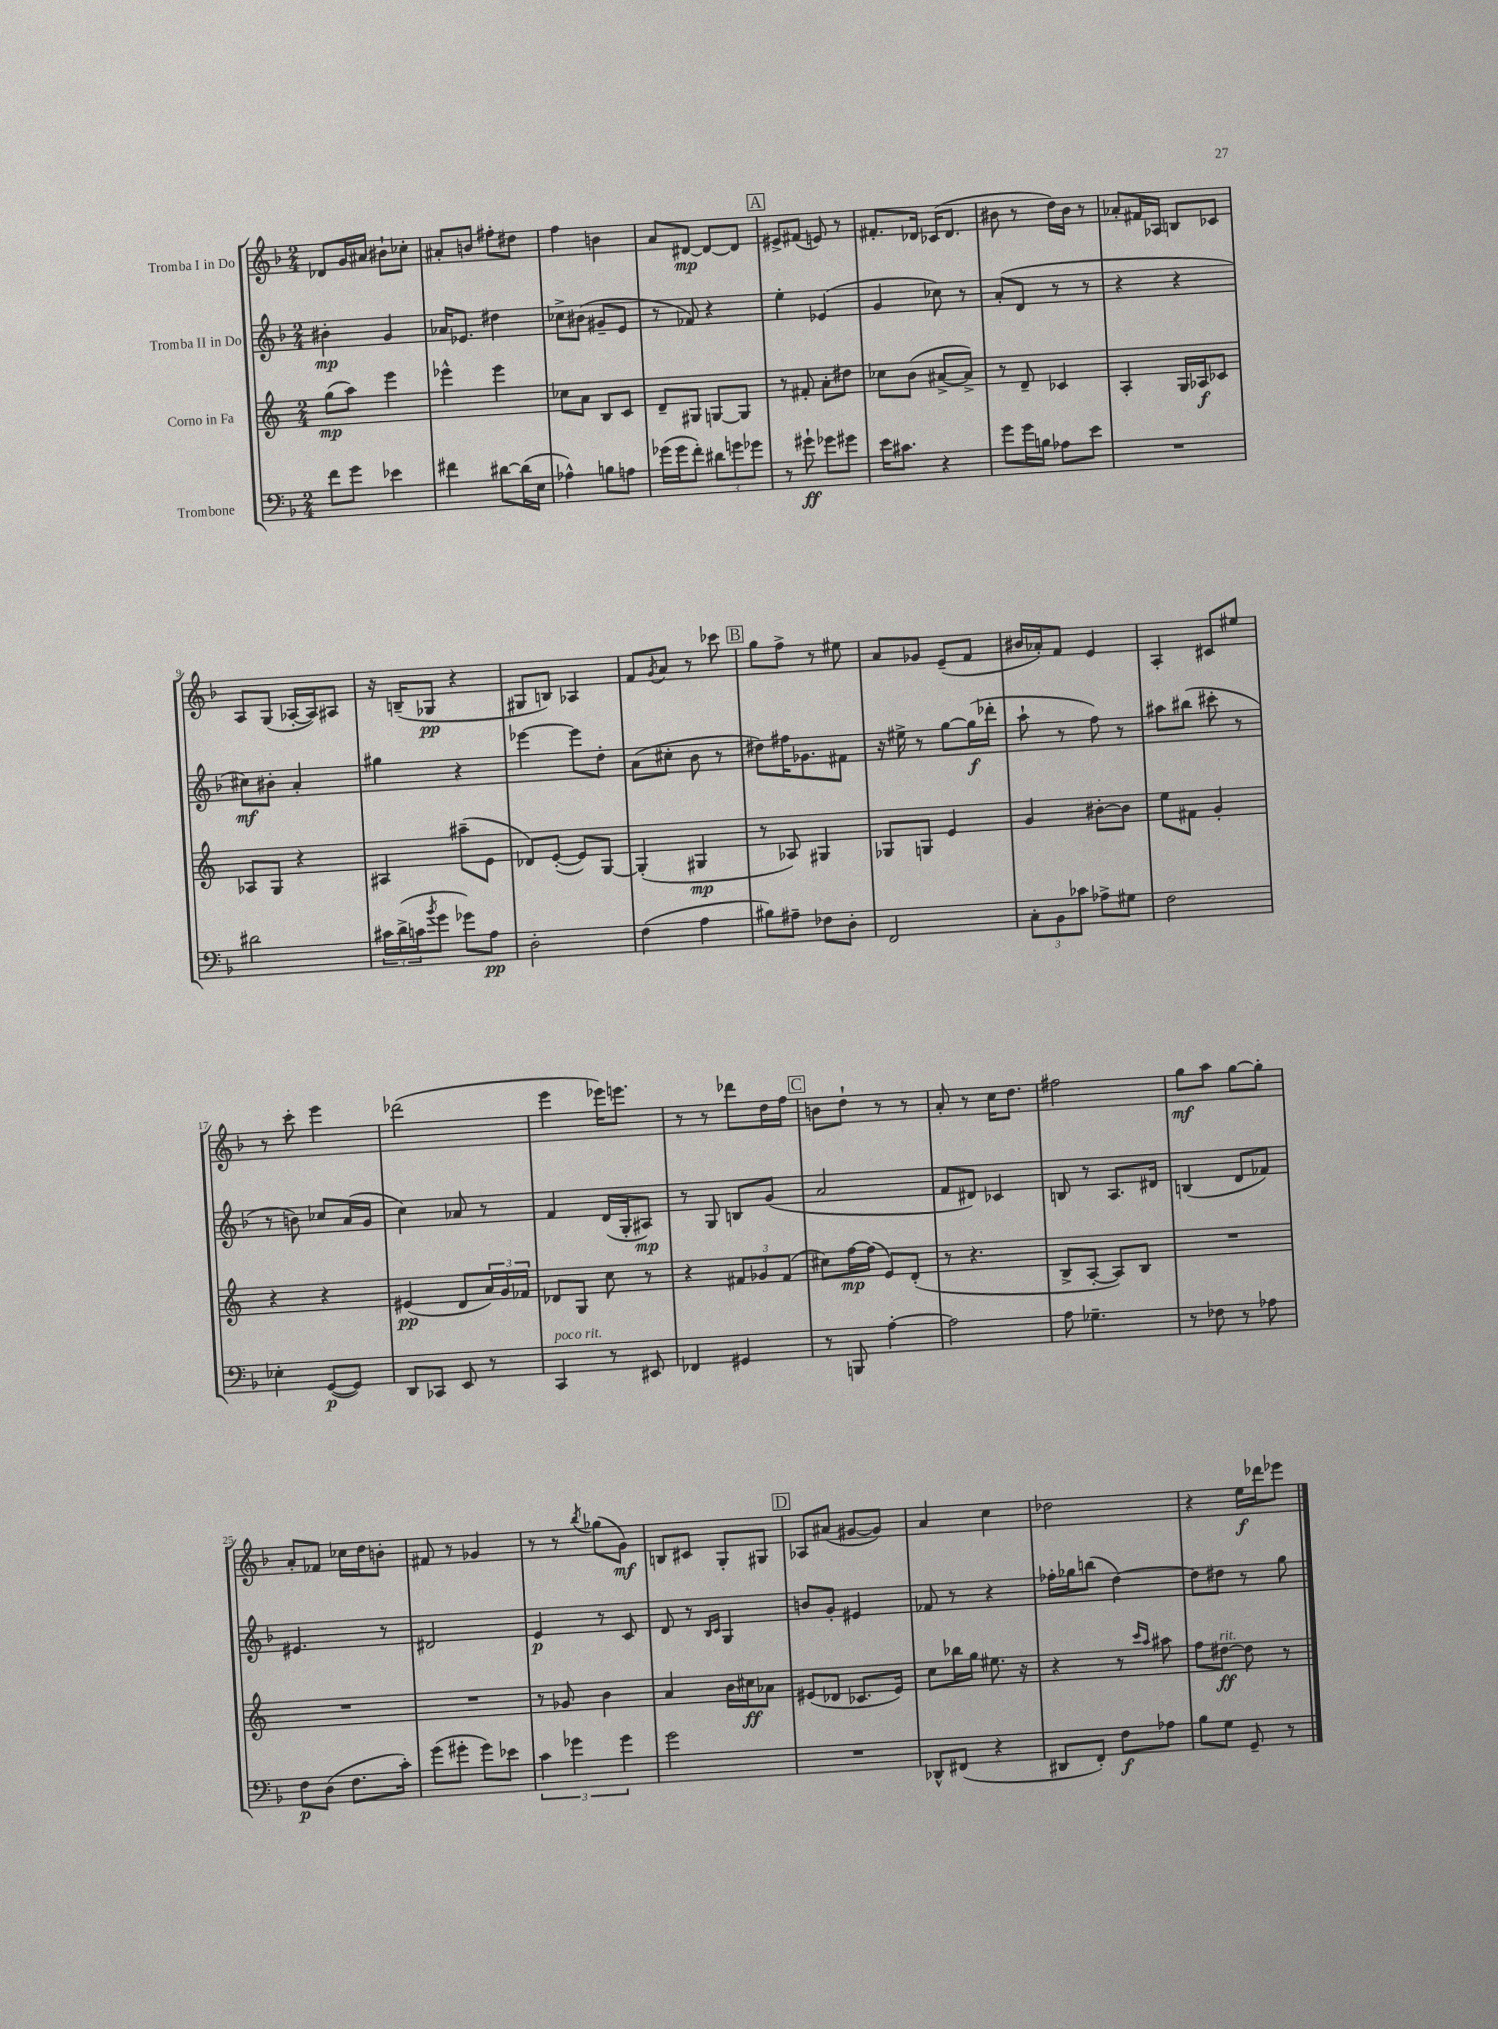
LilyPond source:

<<
\new StaffGroup <<
\new Staff = "s0" \with { instrumentName = "Tromba I in Do" } {
    \clef treble \key f \major \numericTimeSignature \time 2/4
    des'8 g'16 ais'16 bis'8-! ces''8-. |
    ais'8-. b'8 fis''8-. dis''8 |
    f''4 b'4 |
    a'8 dis'8~\mp dis'8~ dis'8 |
    \mark \markup { \box "A" } eis'8-> fis'8( e'8) r8 |
    fis'8.-. des'16 ces'16( des'8. |
    bis'8 r8 d''16) bis'16 r8 |
    aes'8-. fis'16 aes16 b8 ces'8 |
    a8 g8( aes16~-. aes16) ais8 |
    r16 b16--( ges8\pp r4 |
    gis8 b8) aes4 |
    f'8 \acciaccatura { g'8 } a'8 r8 ces'''8 |
    \mark \markup { \box "B" } g''8 f''8-> r8 eis''8 |
    a'8 ges'8 e'8--( f'8 |
    bis'16 aes'16-.) f'8 e'4 |
    a4-. cis'8 eis''8 |
    r8 c'''8-. e'''4 |
    des'''2( |
    e'''4 ees'''16) e'''8. |
    r8 r8 des'''8 d''16 f''16 |
    \mark \markup { \box "C" } b'8 d''8-! r8 r8 |
    a'8-. r8 c''16 d''8. |
    fis''2 |
    g''8\mf a''8 g''8~ g''8-. |
    a'8-. fes'8 ces''16 d''16 b'8-. |
    fis'8 r8 ges'4 |
    r8 r8 \acciaccatura { bes''8 } ges''8( g'8\mf) |
    b8 cis'8 g8-. gis8 |
    \mark \markup { \box "D" } aes8 ais'8( gis'8~ gis'8) |
    a'4 c''4 |
    des''2 |
    r4 e''16\f des'''16 ees'''8 \bar "|." |
}
\new Staff = "s1" \with { instrumentName = "Tromba II in Do" } {
    \clef treble \key f \major \numericTimeSignature \time 2/4
    bis'4-.\mp g'4 |
    aes'16 ees'8. dis''4 |
    ces''8-> bis'8( gis'8-- e'8 |
    r8 fes'8) r4 |
    \mark \markup { \box "A" } e''4-. ees'4( |
    g'4 ces''8) r8 |
    a'8-.( d'8 r8 r8 |
    r4 r4 |
    cis''8\mf) bis'8-. a'4-. |
    gis''4 r4 |
    ees'''4~ ees'''8 d''8-. |
    a'8( cis''8-. bes'8 r8 |
    \mark \markup { \box "B" } dis''8) fis''16 ges'8. fis'8 |
    r16 eis''16-> r8 g''8~ g''16\f( des'''16-. |
    a''8-! r8 f''8) r8 |
    ais''8 bis''8( cis'''8-. r8 |
    r8 b'8) ces''8 a'16( g'16 |
    c''4) aes'8 r8 |
    f'4 d'16( g16-. ais8\mp) |
    r8 g8 b8 g'8( |
    \mark \markup { \box "C" } a'2 |
    f'8 dis'8) ces'4 |
    b8 r8 a8. dis'16 |
    b4( d'8 fes'8) |
    eis'4. r8 |
    dis'2 |
    e'4\p r8 c'8 |
    d'8 r8 \grace { bes16 c'16 } g4 |
    \mark \markup { \box "D" } b'8 g'8-. eis'4 |
    fes'8 r8 r4 |
    fes''16-. ges''16 b''8( d''4~) |
    d''8 dis''8 r8 g''8 \bar "|." |
}
\new Staff = "s2" \with { instrumentName = "Corno in Fa" } {
    \clef treble \key c \major \numericTimeSignature \time 2/4
    g''8\mp( a''8) e'''4 |
    ees'''4-^ ees'''4 |
    ces''8 a'8 b8 c'8 |
    d'8-- gis8 g8~ g8 |
    \mark \markup { \box "A" } r8 fis'8-. a'8-. dis''8 |
    ces''8 b'8( ais'8~-> ais'8->) |
    r8 d'8-- ces'4 |
    a4-. g16 aes16\f ces'8 |
    aes8 g8 r4 |
    ais4 ais''8--( e'8 |
    des'8) e'8~-.( e'8) g8~ |
    g4-.( gis4\mp |
    \mark \markup { \box "B" } r8 aes8) gis4 |
    ges8 g8 e'4 |
    g'4 bis'8~-. bis'8 |
    e''8 fis'8 g'4-. |
    r4 r4 |
    eis'4\pp( d'8 \tuplet 3/2 { a'16) g'16 fes'16 } |
    des'8 g8 c''8 r8 |
    r4 \tuplet 3/2 { fis'8 ges'8 fis'8( } |
    \mark \markup { \box "C" } cis''8) f''16~\mp f''16( e'8) d'8-.( |
    r8 r4. |
    b8-> a8~-. a8) b8 |
    R2 |
    R2 |
    R2 |
    r8 ges'8 b'4 |
    a'4 b'16 cis''16\ff aes'8 |
    \mark \markup { \box "D" } eis'8( des'8 ces'8. eis'16) |
    c''8 bes''16 g''16 eis''8. r16 |
    r4 r8 \grace { c'''16 a''16 } ais''8 |
    f''8 dis''8~\ff^\markup { \italic "rit." } dis''8 r8 \bar "|." |
}
\new Staff = "s3" \with { instrumentName = "Trombone" } {
    \clef bass \key f \major \numericTimeSignature \time 2/4
    f'8 g'8 ees'4 |
    fis'4 dis'8~ dis'16( e16 |
    aes4-^) b8 a8 |
    ges'16( ges'16 f'8-.) \tuplet 3/2 { dis'8 g'8 ges'8 } |
    \mark \markup { \box "A" } r8 gis'8-!\ff ges'8 gis'8 |
    e'16 cis'8. r4 |
    g'8 g'16 b16 aes8 e'8 |
    R2 |
    dis'2 |
    \tuplet 3/2 { cis'16 d'16->( c'16 } \acciaccatura { bes'8 } g'8 ges'8) a8\pp |
    d2-. |
    f4( a4 |
    \mark \markup { \box "B" } bis8) ais8-- fes8 d8-. |
    f,2 |
    \tuplet 3/2 { c8-. bes,8 ces'8 } aes8-> gis8 |
    f2 |
    ees4-. g,8~\p( g,8) |
    d,8 ces,8 e,8 r8 |
    c,4^\markup { \italic "poco rit." } r8 eis,8 |
    fes,4 gis,4 |
    \mark \markup { \box "C" } r8 b,,8 a4~-. |
    a2 |
    a8 ges4.-- |
    r8 fes8 r8 aes8 |
    f8\p d8( f8. c'16-.) |
    g'8( gis'8-. gis'8) ees'8 |
    \tuplet 3/2 { c'4 ges'4 ges'4 } |
    g'2 |
    \mark \markup { \box "D" } R2 |
    des,8-^ fis,8( r4 |
    dis,8 f,8-.) f8\f aes8 |
    bes8 g8 g,8-- r8 \bar "|." |
}
>>
>>
